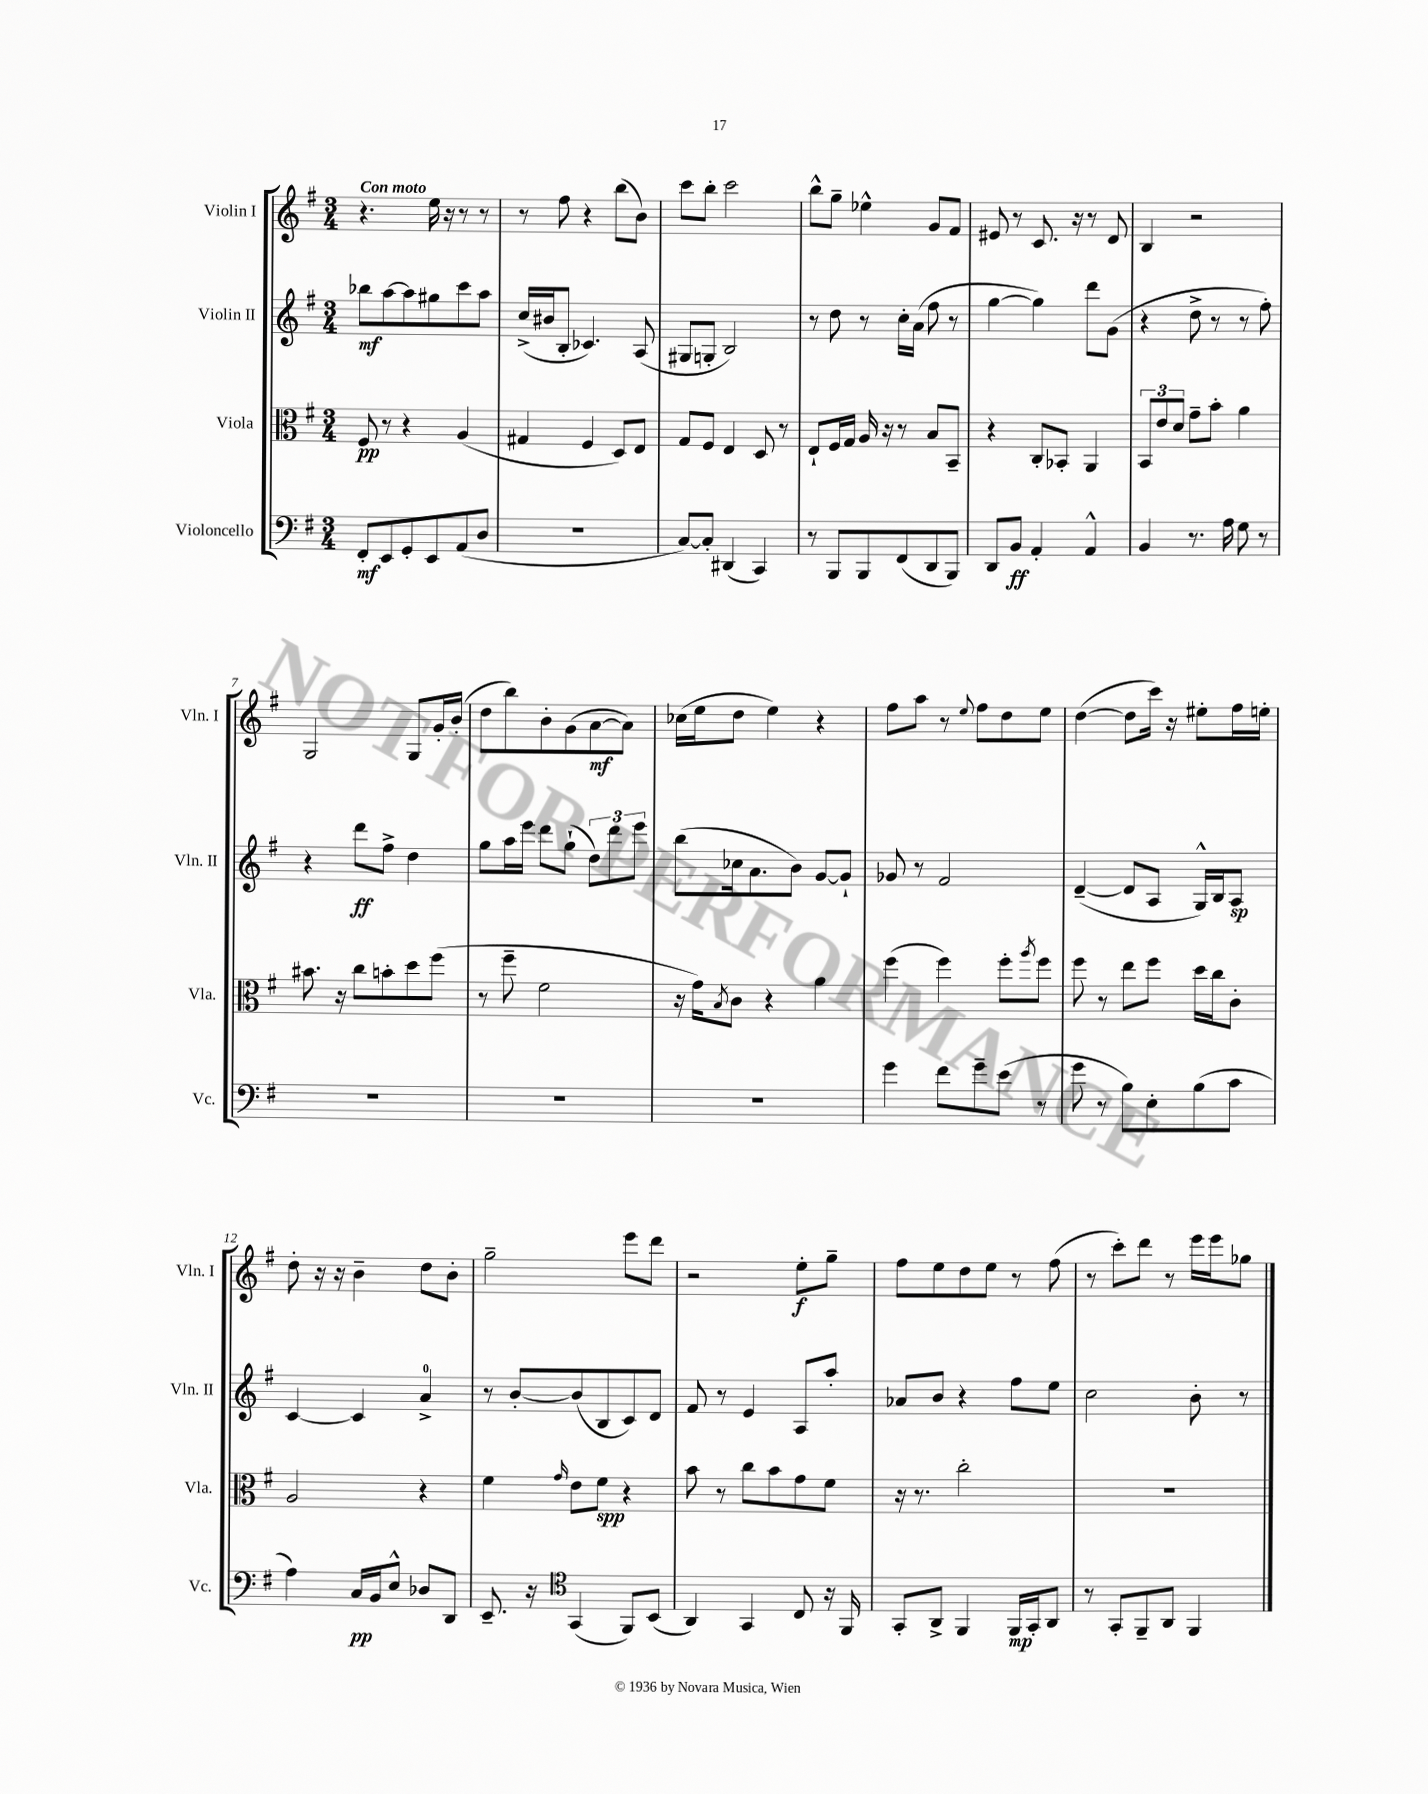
<<
\new StaffGroup <<
\new Staff = "s0" \with { instrumentName = "Violin I" shortInstrumentName = "Vln. I" } {
    \clef treble \key g \major \numericTimeSignature \time 3/4 \tempo "Con moto"
    r4. e''16 r16 r8 r8 |
    r8 fis''8 r4 b''8( b'8) |
    c'''8 b''8-. c'''2 |
    b''8-^ g''8-- ees''4-^ g'8 fis'8 |
    eis'8 r8 c'8. r16 r8 d'8 |
    b4 r2 |
    g2 g8 g'16-. b'16-.( |
    d''8 b''8) b'8-. g'8( a'8~\mf a'8) |
    ces''16( e''16 d''8 e''4) r4 |
    fis''8 a''8 r8 \appoggiatura { e''8 } fis''8 d''8 e''8 |
    d''4~( d''8 c'''16) r16 eis''8-. fis''16 e''16-. |
    d''8-. r16 r16 b'4-- d''8 b'8-. |
    g''2-- e'''8 d'''8 |
    r2 e''8-.\f g''8-- |
    fis''8 e''8 d''8 e''8 r8 fis''8( |
    r8 c'''8-.) d'''8 r8 e'''16 e'''16 ges''8 \bar "|." |
}
\new Staff = "s1" \with { instrumentName = "Violin II" shortInstrumentName = "Vln. II" } {
    \clef treble \key g \major \numericTimeSignature \time 3/4
    bes''8\mf a''8~ a''8 gis''8 c'''8 a''8 |
    c''16->( bis'16 b8-. ces'4.) a8( |
    gis8 g8-. b2) |
    r8 d''8 r8 c''16-. a'16( fis''8 r8 |
    g''4~ g''4) d'''8 g'8( |
    r4 d''8-> r8 r8 fis''8-.) |
    r4 d'''8\ff fis''8-> d''4 |
    g''8 a''16 e'''16 d'''8 g''8-!( \tuplet 3/2 { d''8) d'''8 e'''8 } |
    b''8( ces''16 a'8. b'8) g'8~ g'8-! |
    ges'8 r8 fis'2 |
    d'4~--( d'8 a8 g16-^) b16 a8\sp |
    c'4~ c'4 a'4-0-> |
    r8 b'8~-. b'8( b8 c'8) d'8 |
    fis'8 r8 e'4 a8 a''8-. |
    aes'8 b'8 r4 fis''8 e''8 |
    c''2 b'8-. r8 \bar "|." |
}
\new Staff = "s2" \with { instrumentName = "Viola" shortInstrumentName = "Vla." } {
    \clef alto \key g \major \numericTimeSignature \time 3/4
    fis8\pp r8 r4 a4( |
    gis4 fis4 d8) e8 |
    g8 fis8 e4 d8 r8 |
    e8-! fis16 g16 a16 r16 r8 b8 b,8-- |
    r4 c8-. bes,8-. a,4 |
    \tuplet 3/2 { b,8 e'8 d'8 } g'8-- b'8-. a'4 |
    bis'8. r16 c''8 b'8-. d''8 fis''8( |
    r8 fis''8-- fis'2 |
    r16 g'16) \acciaccatura { b8 } c'8 r4 a'4 |
    fis''4( fis''4) fis''8-. \acciaccatura { a''8 } fis''8 |
    fis''8 r8 e''8 fis''8 d''16 c''16 c'8-. |
    a2 r4 |
    fis'4 \grace { g'16 } e'8 fis'8\spp r4 |
    b'8 r8 c''8 b'8 g'8 fis'8 |
    r16 r8. c''2-. |
    R2. \bar "|." |
}
\new Staff = "s3" \with { instrumentName = "Violoncello" shortInstrumentName = "Vc." } {
    \clef bass \key g \major \numericTimeSignature \time 3/4
    fis,8-.\mf e,8 g,8-. e,8 a,8( d8 |
    R2. |
    c8~) c8-. dis,4( c,4) |
    r8 b,,8 b,,8 fis,8( d,8 b,,8) |
    d,8 b,8\ff a,4-. a,4-^ |
    b,4 r8. a16 g8 r8 |
    R2. |
    R2. |
    R2. |
    g'4 fis'8 g'8-- e'8( r8 |
    g'8 r8 b8) e8-. b8( c'8 |
    a4) c16\pp b,16 e8-^ des8 d,8 |
    e,8.-- r16 \clef tenor g,4( fis,8) b,8( |
    a,4) g,4 c8 r16 fis,16 |
    g,8-. a,8-> fis,4 fis,16\mp g,16-. a,8 |
    r8 g,8-. fis,8-- a,8 fis,4 \bar "|." |
}
>>
>>
